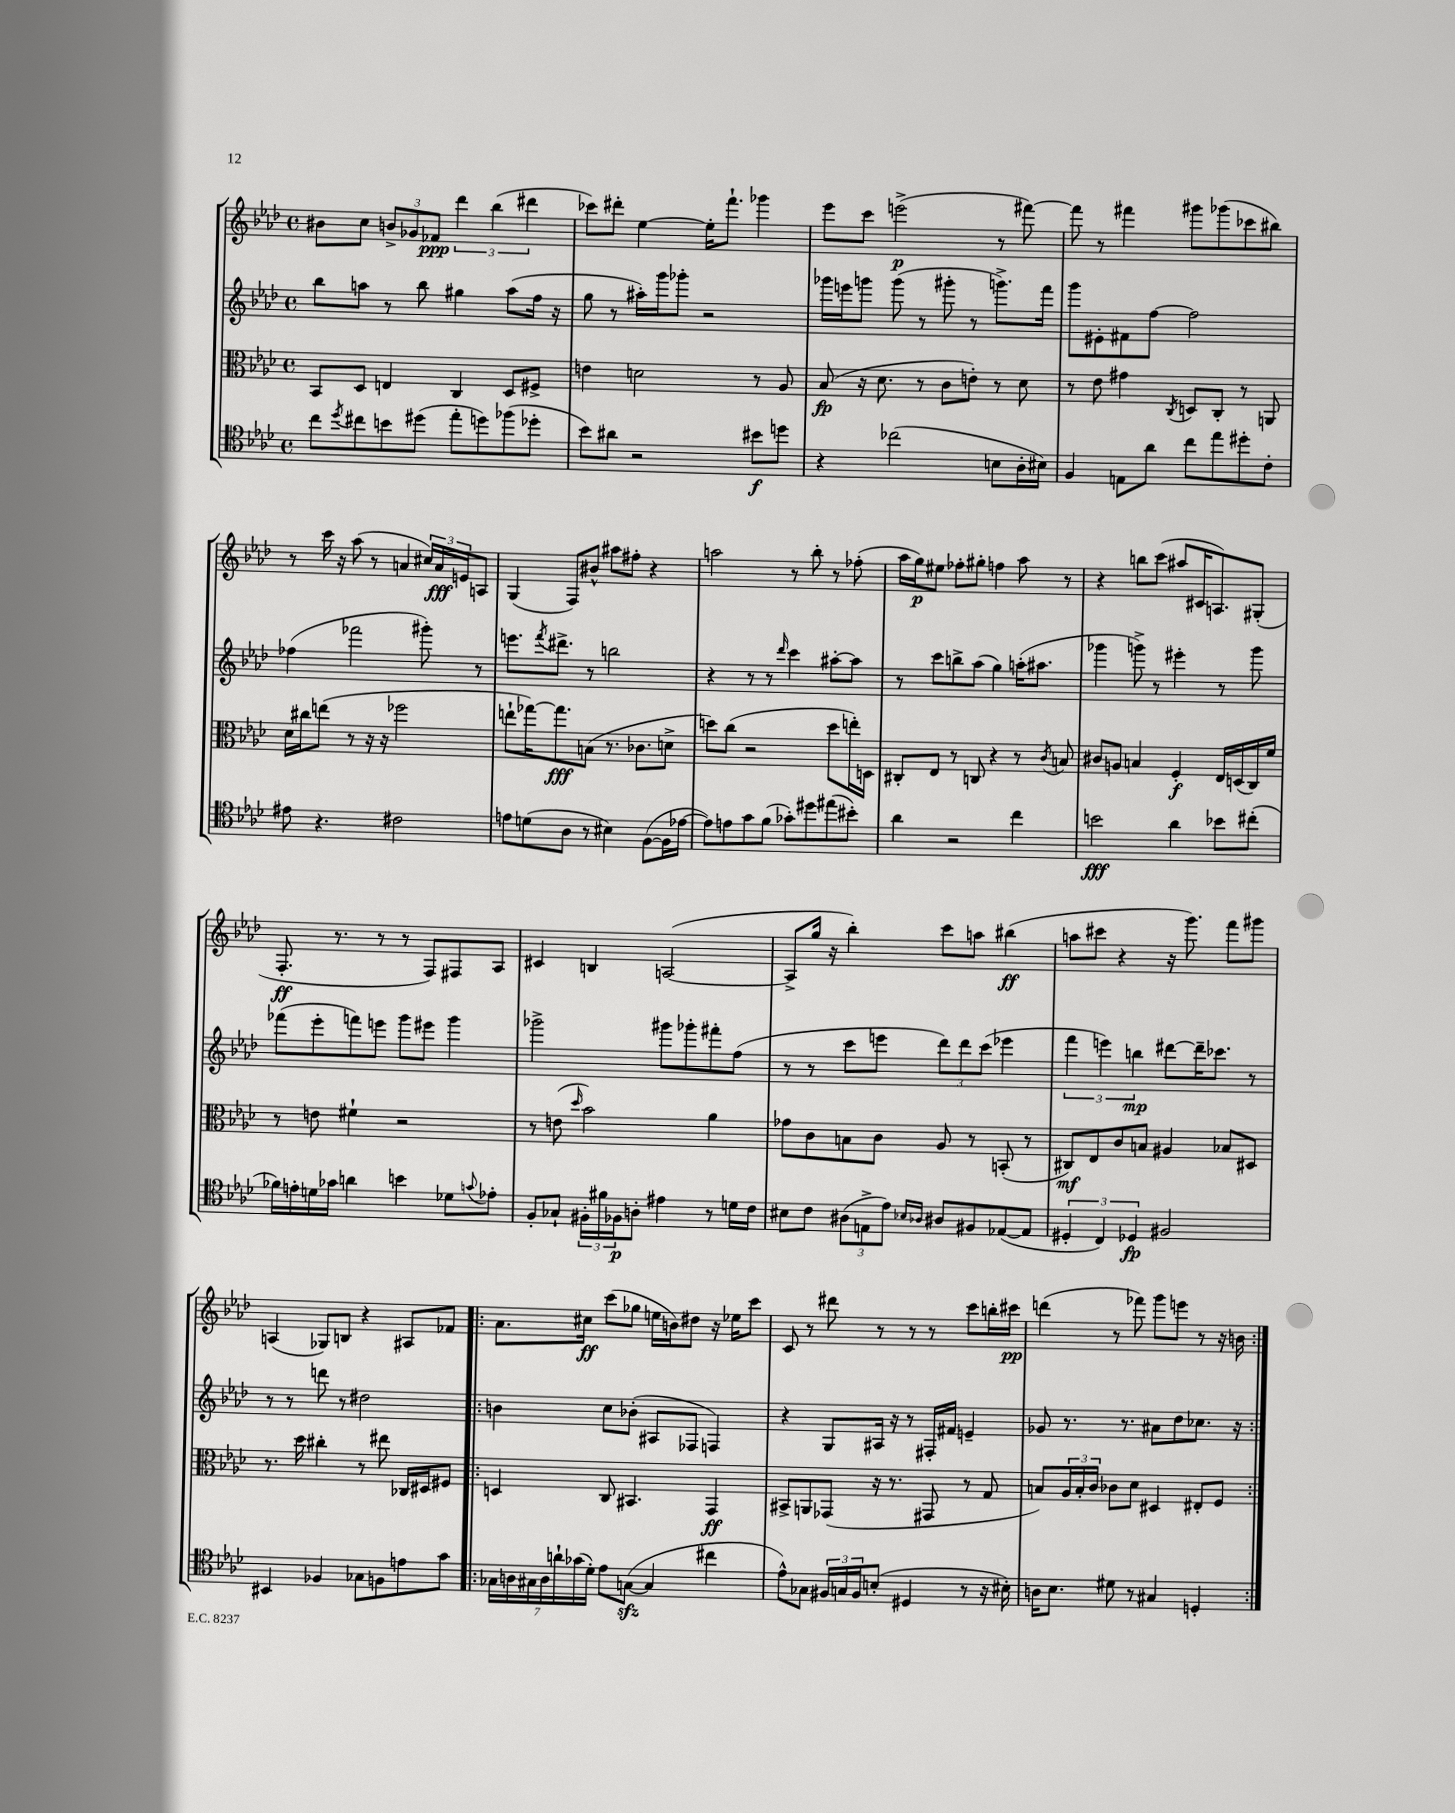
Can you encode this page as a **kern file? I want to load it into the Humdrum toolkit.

**kern	**kern	**kern	**kern
*staff4	*staff3	*staff2	*staff1
*clefC4	*clefC3	*clefG2	*clefG2
*k[b-e-a-d-]	*k[b-e-a-d-]	*k[b-e-a-d-]	*k[b-e-a-d-]
*M4/4	*M4/4	*M4/4	*M4/4
*met(c)	*met(c)	*met(c)	*met(c)
8cc	8BB-	8bb-	8b#
8qdd-	.	.	.
8cc#	8D-	8aa	8cc
8b	4E	8r	12b^
.	.	.	12g-
(8dd#	.	8bb-	.
.	.	.	12f-
8ee-'	4C	4gg#	6ddd-
8dd)	.	.	.
.	.	.	(6bb-
(8ff-	8D-	(8aa	.
.	.	.	6ddd#
8dd-'	8F#^	16ff	.
.	.	16r	.
=	=	=	=
8b-)	4e	8gg	8ccc-)
8a#	.	8r	8ddd#'
2r	2d	16aa#')	[4ee-
.	.	16ggg	.
.	.	8ggg-'	.
.	.	2r	16ee-']
.	.	.	8.fff`
8b#	8r	.	4ggg-
8dd	8A-	.	.
=	=	=	=
4r	(8B-	16ggg-	8eee-
.	.	16eee	.
.	16r	8ggg	8ccc
.	8.d-	.	.
(2cc-	.	(8ggg	(2eee^
.	8r	8r	.
.	8c	8ggg#'	.
.	8e')	8r	.
8B	8r	8.ggg^)	8r
16A-'	8d-	.	[8fff#)
16B#)	.	16fff	.
=	=	=	=
4F	8r	8ggg	8fff#]
.	8e-	8e#'	8r
8E	4g#	8f#	4fff#
8a-	.	[8ff	.
.	8qC	.	.
8cc	8D	2ff]	8ggg#
8ee-	8C'	.	(8ggg-
8dd#'	8r	.	8ccc-
8c'	8AA	.	8bb#)
=	=	=	=
8e#	16d-	(4ff-	8r
.	16cc#	.	.
4.r	(8ee	.	16ccc
.	.	.	16r
.	8r	2fff-	(8aa-
.	16r	.	8r
.	16r	.	.
2c#	2ff-	.	4a
.	.	8ggg#')	24cc#)
.	.	.	24a
.	.	.	24e
.	.	8r	8A
=	=	=	=
8e	8ee`	8.eee	(4G
(8d	[16gg-)	.	.
.	.	8qfff	.
.	8.gg-]	8.ddd#^	.
8A-	.	.	8F)
8r	(8B	8r	8b#^^
4B#)	8.r	2bb	8aa#
.	.	.	8ff#'
.	8.c-	.	.
([8F	.	.	4r
16F]	8d^	.	.
[16e-	.	.	.
=	=	=	=
8e-])	8dd)	4r	2aa
8e	(8cc	.	.
8g	2r	8r	.
(8f	.	8r	.
.	.	16qqddd-	.
8g-')	.	4ccc	8r
8dd#	.	.	8bb-'
(8ee#	8dd	[8aa#'	8r
8b#')	16ee')	8aa#]	(8ff-'
.	16D	.	.
=	=	=	=
4a-	8C#'	8r	16aa-
.	.	.	16gg)
.	8E-	8ccc	8ee#
2r	8r	8bb^	8ff-'
.	8C	(8aa-	8gg#'
.	4r	4gg)	4ff
4cc	8r	(16aa'	8aa-
.	.	8.aa#	.
.	8qc	.	.
.	8B	.	8r
=	=	=	=
2b	8c#	4ggg-	4r
.	8A	.	.
.	4B	8ggg^)	8bb
.	.	8r	(8ccc
4a-	4F'	4eee#'	8aa#
.	.	.	16c#
.	.	.	8.A)
8b-	16E-	8r	.
.	(16D	.	.
(8cc#'	16C)	8ggg	(8G#'
.	16f	.	.
=	=	=	=
16f-)	8r	(8fff-	8.F'
16e'	.	.	.
16d	8e	8eee-'	.
16g-	.	.	8.r
4a	4f#`	8fff)	.
.	.	8eee	8r
4b	2r	8ggg	8r
.	.	8eee#	8F)
8d-	.	4ggg	8F#
8qqg	.	.	.
8e-'	.	.	8A-
=	=	=	=
8F'	8r	2ggg-^	4c#
8G-`	(8e	.	.
.	16qqdd-	.	.
24F#'	2b-)	.	4B
24f#	.	.	.
24F-	.	.	.
8A'	.	.	.
4e#	.	8ggg#	([2A
.	.	8ggg-'	.
8r	4a-	8fff#'	.
16d	.	(8ff	.
16c	.	.	.
=	=	=	=
8B#	8g-	8r	8A^]
8c	8c	8r	16gg
.	.	.	16r
(12A#	8B	8ccc	4bb-')
12E^	.	.	.
.	8c	8eee	.
12e-)	.	.	.
16qqB-	.	.	.
16qqA-	.	.	.
8A#	8A-	12ddd-)	8ccc
.	.	12ddd-	.
8F#	8r	.	8aa
.	.	(12ccc	.
([8E-	(8BB'	4eee-	(4bb#
8E-]	8r	.	.
=	=	=	=
6D#'	8C#)	6fff	8aa
.	8E-	.	8ccc#
6C)	.	6eee)	.
.	8c	.	4r
6D-	.	6bb	.
.	8B	.	.
2F#	4A#	[8ddd#	16r
.	.	.	8.ggg)
.	.	16ddd#~]	.
.	.	8.ccc-	.
.	8B-	.	8fff
.	8D#	8r	8ggg#
=	=	=	=
4BB#	8.r	8r	(4A
.	.	8r	.
.	16dd-	.	.
4F-	4cc#'	8ddd	8G-)
.	.	8r	8B
8G-	8r	2dd#	4r
8F	8ee#	.	.
8e	16C-	.	8A#
.	16D#	.	.
8g	8F#	.	8f-
=!|:	=!|:	=!|:	=!|:
28G-	4D	4b	8.a-
28A	.	.	.
28G#	.	.	.
28A	.	.	.
28a`	.	.	.
(28g-	.	.	.
.	.	.	16cc#
28d-')	.	.	.
8e-	8C	8cc	(8ccc
([8G	4.BB#	(8b-'	8gg-
4G]	.	8A#	16ee
.	.	.	16b)
.	.	8F-	8dd#
4cc#	4GG	4F)	16r
.	.	.	16ee-
.	.	.	8ccc
=	=	=	=
8e-^^)	8BB#^	4r	8c
8G-	8AA	.	8r
24F#	(8GG-	8G	8ddd#
24G	.	.	.
24F#	.	.	.
(8B'	16r	16A#	8r
.	8.r	16r	.
4D#	.	8r	8r
.	8GG#	16F#'	8r
.	.	16f#	.
8r	8r	4e~	8ccc
16r	8G	.	16bb'
16B#')	.	.	16ccc#
=	=	=	=
16A	8B)	8g-	(4ddd
8.B-	.	.	.
.	24A-	8.r	.
.	24B'	.	.
.	24c	.	.
8d#	8c-	.	8r
.	.	8.r	.
8r	8d-	.	8fff-)
4G#	4D#	8a#	8ggg
.	.	8dd-	8eee
4D'	8E#'	8.cc-	8r
.	8F	.	16r
.	.	16r	16b
==:|!	==:|!	==:|!	==:|!
*-	*-	*-	*-
